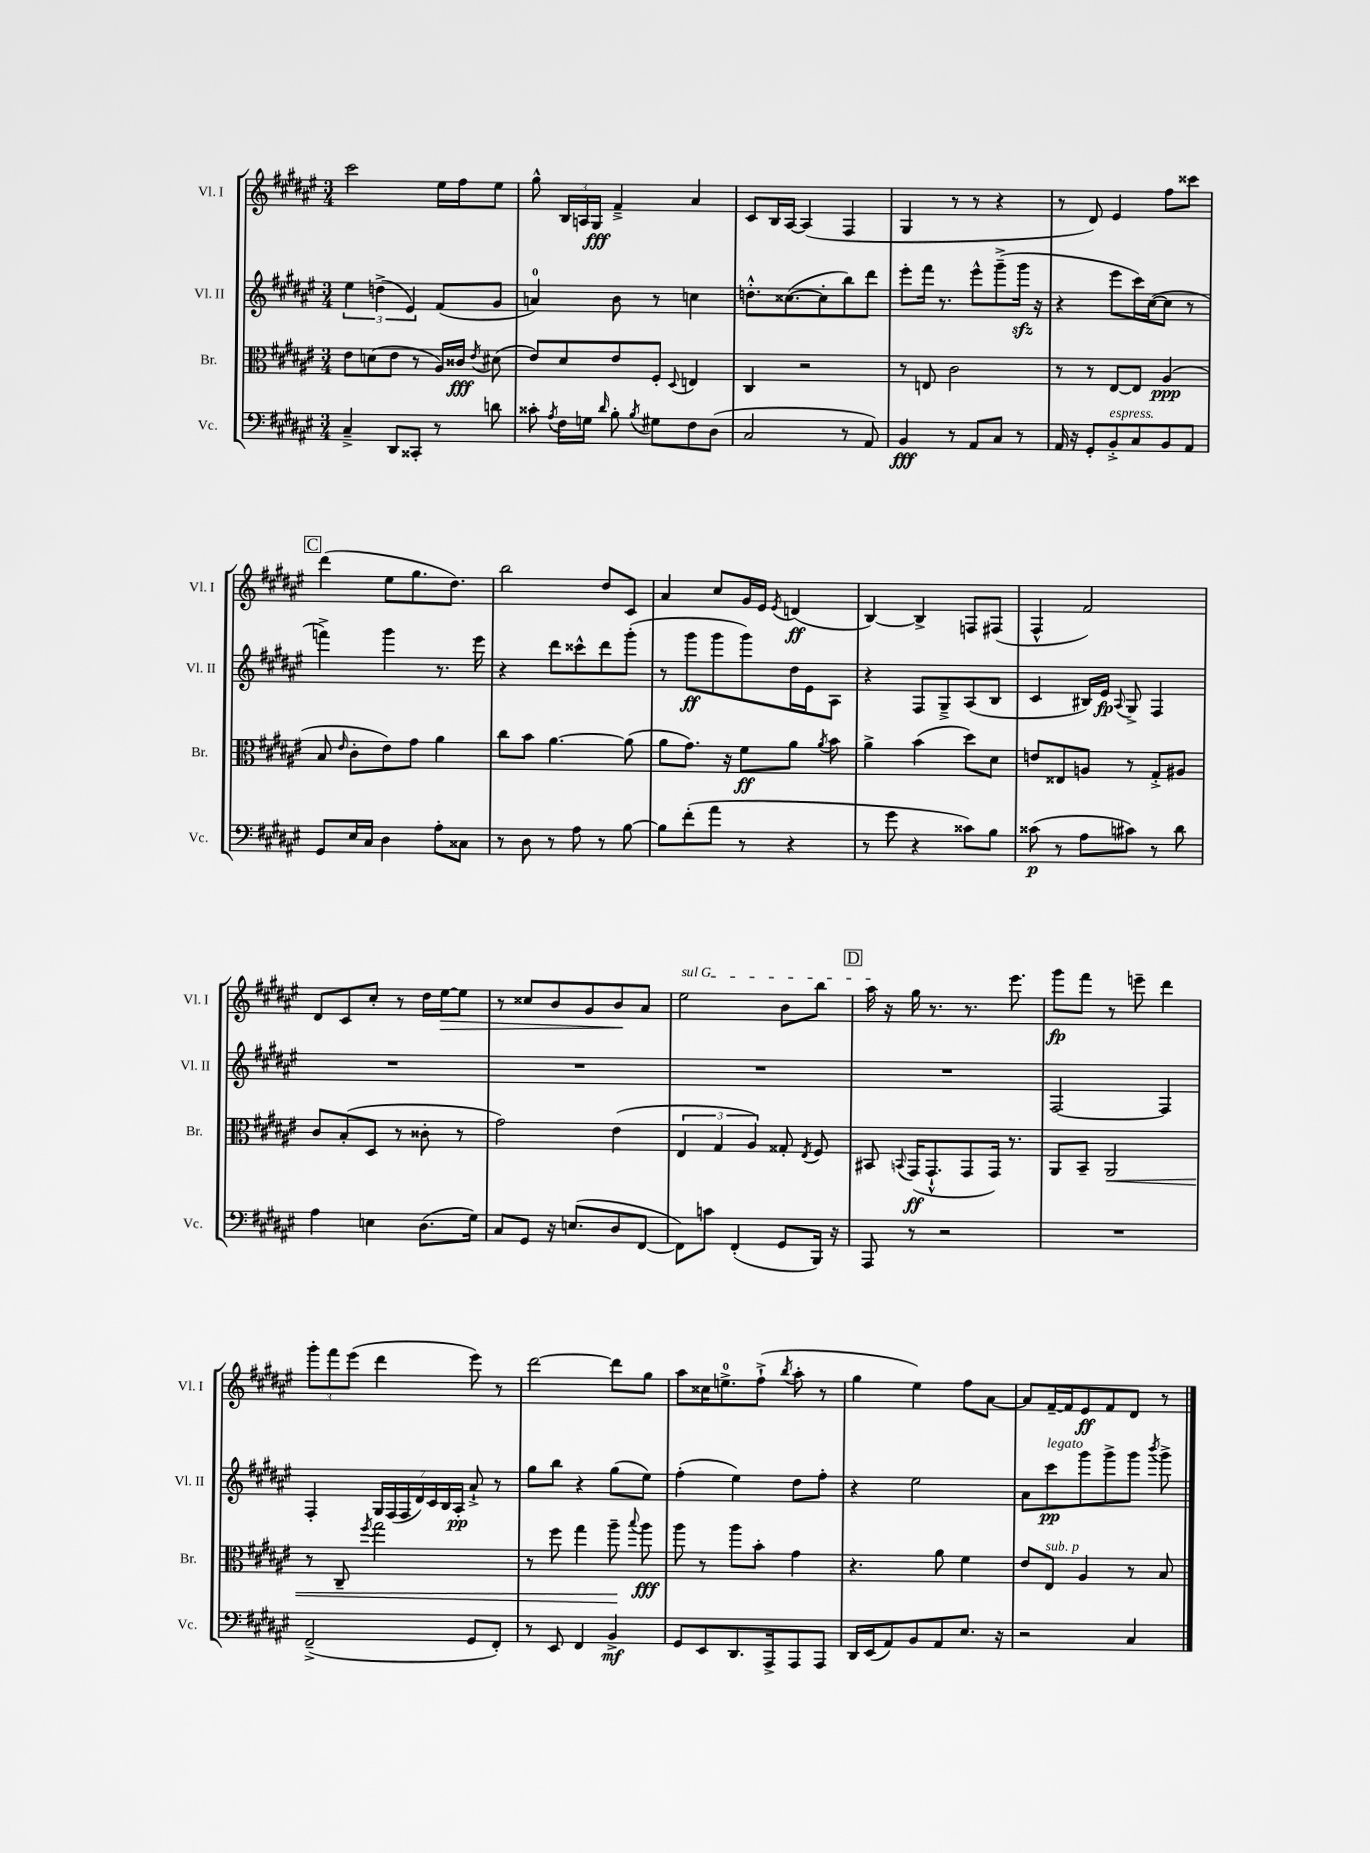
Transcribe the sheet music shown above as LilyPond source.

<<
\new StaffGroup <<
\new Staff = "s0" \with { instrumentName = "Vl. I" shortInstrumentName = "Vl. I" } {
    \clef treble \key fis \major \numericTimeSignature \time 3/4
    \autoBeamOff cis'''2 eis''16[ fis''16 eis''8] |
    gis''8-^ \tuplet 3/2 { b16[ a16 gis16]\fff } fis'4---> ais'4 |
    cis'8[ b16 ais16]~ ais4( fis4 |
    gis4 r8 r8 r4 |
    r8 dis'8) eis'4 fis''8[ cisis'''8] |
    \mark \markup { \box "C" } dis'''4( eis''8[ gis''8. dis''8.]) |
    b''2 dis''8[ cis'8] |
    ais'4 cis''8[ gis'16 eis'16] \acciaccatura { eis'8 } d'4\ff( |
    b4~) b4-> f8[ fis8]( |
    fis4-^ fis'2) |
    dis'8[ cis'8 cis''8]-. r8 dis''16[ eis''16~\> eis''8] |
    r8 cisis''8[ b'8 gis'8 b'8\! ais'8] |
    \once \override TextSpanner.bound-details.left.text = \markup { \italic "sul G" } eis''2\startTextSpan b'8[ b''8] |
    \mark \markup { \box "D" } ais''16\stopTextSpan r16 gis''16 r8. r8. eis'''8. |
    gis'''8[\fp fis'''8] r8 e'''8-- dis'''4 |
    \tuplet 3/2 { gis'''8[-. fis'''8 eis'''8]( } dis'''4 eis'''8) r8 |
    dis'''2~ dis'''8[ gis''8] |
    ais''8[ cisis''16 e''8.-0-> fis''8]-!->( \acciaccatura { b''8 } ais''8-. r8 |
    gis''4 eis''4) fis''8[ ais'8]~ |
    ais'8[ fis'16~-- fis'16 eis'8\ff fis'8 dis'8] r8 \bar "|." |
}
\new Staff = "s1" \with { instrumentName = "Vl. II" shortInstrumentName = "Vl. II" } {
    \clef treble \key fis \major \numericTimeSignature \time 3/4
    \autoBeamOff \tuplet 3/2 { eis''4 d''4->( eis'4) } fis'8[( gis'8] |
    a'4-0) b'8 r8 c''4 |
    d''8.[-.-^ cisis''8.~( cisis''8-. b''8) dis'''8] |
    eis'''8[-. fis'''16] r8. eis'''8[-^ gis'''8--->( gis'''16]\sfz r16 |
    r4 eis'''8[ cis'''16) cis''16~( cis''8] r8 |
    \mark \markup { \box "C" } f'''4->) gis'''4 r8. eis'''16 |
    r4 dis'''8[ cisis'''8-^ dis'''8 gis'''8]-.( |
    r8 gis'''8[\ff gis'''8 gis'''8) dis''16 eis'16 ais8] |
    r4 fis8[ gis8---> ais8( b8] |
    cis'4 bis16[) eis'16]\fp \appoggiatura { ais8 } gis8-> fis4 |
    R2. |
    R2. |
    R2. |
    \mark \markup { \box "D" } R2. |
    fis2~ fis4 |
    fis4-. \tuplet 7/4 { gis16[ fis16( fis16 dis'16) cis'16 b16 ais16]-.\pp } ais'8-!-> r8 |
    gis''8[ b''8] r4 gis''8[( eis''8]) |
    fis''4-.( eis''4) dis''8[ fis''8]-. |
    r4 eis''2 |
    ais'8[ cis'''8\pp^\markup { \italic "legato" } gis'''8 gis'''8-> gis'''8] \acciaccatura { b'''8 } gis'''8-> \bar "|." |
}
\new Staff = "s2" \with { instrumentName = "Br." shortInstrumentName = "Br." } {
    \clef alto \key fis \major \numericTimeSignature \time 3/4
    \autoBeamOff eis'8[ d'8( eis'8] r8 ais16[) cisis'16]\fff \acciaccatura { eis'8 } dis'8( |
    eis'8[) dis'8 eis'8 fis8]-. \appoggiatura { dis8 } e4 |
    cis4 r2 |
    r8 e8 cis'2 |
    r8 r8 eis8[~ eis8] ais4\ppp( |
    \mark \markup { \box "C" } b8 \grace { eis'16 } cis'8[-. eis'8) gis'8] ais'4 |
    cis''8[ b'8] ais'4.~ ais'8( |
    ais'8[ gis'8.]) r16 fis'8[\ff ais'8] \acciaccatura { ais'8 } b'8 |
    ais'4-> b'4( dis''8[) dis'8] |
    e'8[ eisis8 a8] r8 gis8[-.-> ais8] |
    cis'8[ b8-.( dis8] r8 cisis'8-. r8 |
    gis'2) eis'4( |
    \tuplet 3/2 { eis4 gis4 ais4) } gisis8-. \acciaccatura { eis8 } fis8 |
    \mark \markup { \box "D" } bis,8 \appoggiatura { b,8 } gis,16[\ff( gis,8.-!-^ gis,8 gis,16]) r8. |
    ais,8[ b,8]-- ais,2\< |
    r8 cis8-- \acciaccatura { fis''8 } gis''2 |
    r8 fis''8 gis''4 ais''8--\! \appoggiatura { b''8 } ais''8\fff |
    ais''8 r8 ais''8[ b'8]-. gis'4 |
    r4. ais'8 fis'4 |
    eis'8[ eis8]^\markup { \italic "sub. p" } ais4 r8 b8 \bar "|." |
}
\new Staff = "s3" \with { instrumentName = "Vc." shortInstrumentName = "Vc." } {
    \clef bass \key fis \major \numericTimeSignature \time 3/4
    \autoBeamOff cis4---> dis,8[ cisis,8]-. r8 d'8 |
    cisis'8-. \acciaccatura { ais8 } fis16[ g16] \grace { dis'16 } b8-. \acciaccatura { b8 } gis8[ fis8 dis8]( |
    cis2 r8 ais,8) |
    b,4\fff r8 ais,8[ cis8] r8 |
    ais,16 r16 gis,8[-. b,8-.->^\markup { \italic "espress." } cis8 b,8 ais,8] |
    \mark \markup { \box "C" } gis,8[ eis16 cis16] dis4 ais8[-. cisis8] |
    r8 dis8 r8 ais8 r8 b8~ |
    b8[ fis'8-.( ais'8] r8 r4 |
    r8 gis'8 r4 cisis'8[) b8] |
    cisis'8\p( r8 ais8[ cis'8]) r8 dis'8 |
    ais4 e4 dis8.[( gis16]) |
    cis8[ gis,8] r16 e8.[( dis8 fis,8]~ |
    fis,8[) c'8] fis,4-.( gis,8[ b,,16]) r16 |
    \mark \markup { \box "D" } ais,,8 r8 r2 |
    R2. |
    fis,2--->( gis,8[ fis,8]-.) |
    r8 eis,8 fis,4 b,4->\mf |
    gis,8[ eis,8 dis,8. ais,,16-> ais,,8 ais,,8] |
    dis,16[ eis,16( ais,8) b,8 ais,8 eis8.] r16 |
    r2 cis4 \bar "|." |
}
>>
>>
\layout { \context { \Score \remove "Bar_number_engraver" } }
